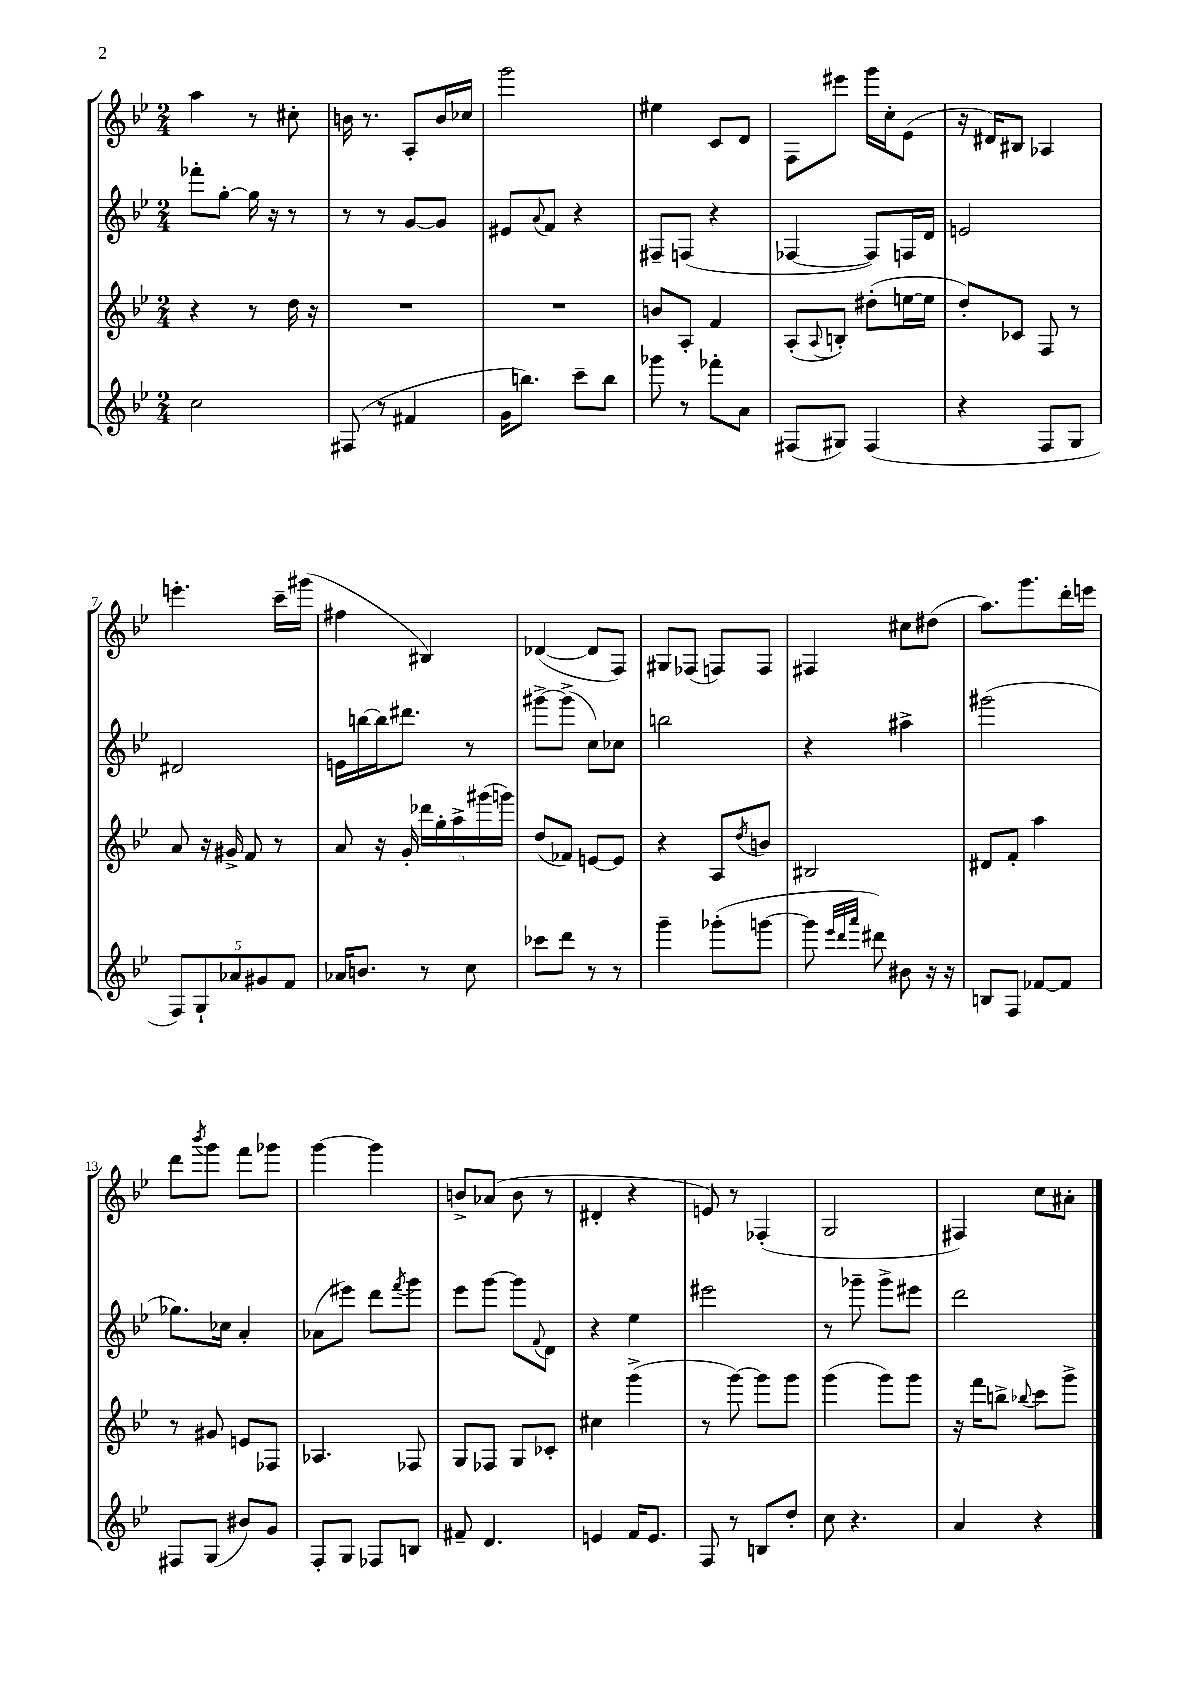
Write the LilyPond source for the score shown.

<<
\new StaffGroup <<
\new Staff = "s0" {
    \clef treble \key bes \major \numericTimeSignature \time 2/4
    a''4 r8 cis''8-. |
    b'16 r8. a8-. b'16 ces''16 |
    g'''2 |
    eis''4 c'8 d'8 |
    f8 eis'''8 g'''16 c''16-. ees'8( |
    r16 dis'16) bis8 aes4 |
    e'''4.-. c'''16-- gis'''16( |
    fis''4 bis4) |
    des'4~( des'8 f8) |
    gis8 fes8( f8) f8 |
    fis4 cis''8 dis''8( |
    a''8.) g'''8. d'''16-. e'''16 |
    d'''8 \acciaccatura { bes'''8 } g'''8 f'''8 ges'''8 |
    g'''4~ g'''4 |
    b'8-> aes'8( b'8 r8 |
    dis'4-. r4 |
    e'8) r8 fes4-.( |
    g2 |
    fis4) c''8 ais'8-. \bar "|." |
}
\new Staff = "s1" {
    \clef treble \key bes \major \numericTimeSignature \time 2/4
    fes'''8-. g''8~-. g''16 r16 r8 |
    r8 r8 g'8~ g'8 |
    eis'8 \appoggiatura { a'8 } f'8 r4 |
    fis8-- f8( r4 |
    fes4~ fes8) f16 d'16 |
    e'2 |
    dis'2 |
    e'16 b''16~ b''16 dis'''8. r8 |
    gis'''8~-> gis'''8->( c''8) ces''8 |
    b''2 |
    r4 ais''4-> |
    gis'''2( |
    ges''8.) ces''16 a'4-. |
    aes'8( eis'''8) d'''8 \acciaccatura { f'''8 } g'''8 |
    ees'''8 g'''8~ g'''8 \appoggiatura { f'8 } d'8 |
    r4 ees''4 |
    eis'''2 |
    r8 ges'''8-- ges'''8-> eis'''8 |
    d'''2 \bar "|." |
}
\new Staff = "s2" {
    \clef treble \key bes \major \numericTimeSignature \time 2/4
    r4 r8 d''16 r16 |
    R2 |
    R2 |
    b'8 a8-. f'4 |
    a8-.( \appoggiatura { a8 } b8-.) dis''8-.( e''16~ e''16 |
    d''8-.) ces'8 f8 r8 |
    a'8 r16 gis'16-> f'8 r8 |
    a'8 r16 g'16-. \tuplet 5/4 { des'''16 g''16-. a''16-> gis'''16( g'''16) } |
    d''8( fes'8) e'8~ e'8 |
    r4 a8 \acciaccatura { d''8 } b'8 |
    bis2 |
    dis'8 f'8-. a''4 |
    r8 gis'8 e'8 fes8 |
    aes4. fes8 |
    g8 fes8 g8 ces'8-. |
    cis''4 g'''4->( |
    r8 g'''8~) g'''8 g'''8 |
    g'''4( g'''8) g'''8 |
    r16 f'''16 b''8-> \appoggiatura { bes''8 } c'''8 g'''8-> \bar "|." |
}
\new Staff = "s3" {
    \clef treble \key bes \major \numericTimeSignature \time 2/4
    c''2 |
    fis8( r8 fis'4 |
    g'16 b''8.) c'''8-- b''8 |
    ges'''8 r8 fes'''8-. a'8 |
    fis8( gis8) fis4( |
    r4 f8 g8 |
    \tuplet 5/4 { f8) g8-! aes'8 gis'8 f'8 } |
    aes'16 b'8. r8 c''8 |
    ces'''8 d'''8 r8 r8 |
    g'''4-- ges'''8-.( g'''8~ |
    g'''8 \grace { ees'''32 d'''32 a'''32 } dis'''8) bis'8 r16 r16 |
    b8 f8 fes'8~ fes'8 |
    fis8 g8( bis'8) g'8 |
    f8-. g8 fes8 b8 |
    fis'8-- d'4. |
    e'4 f'16 e'8. |
    f8 r8 b8 d''8-. |
    c''8 r4. |
    a'4 r4 \bar "|." |
}
>>
>>
